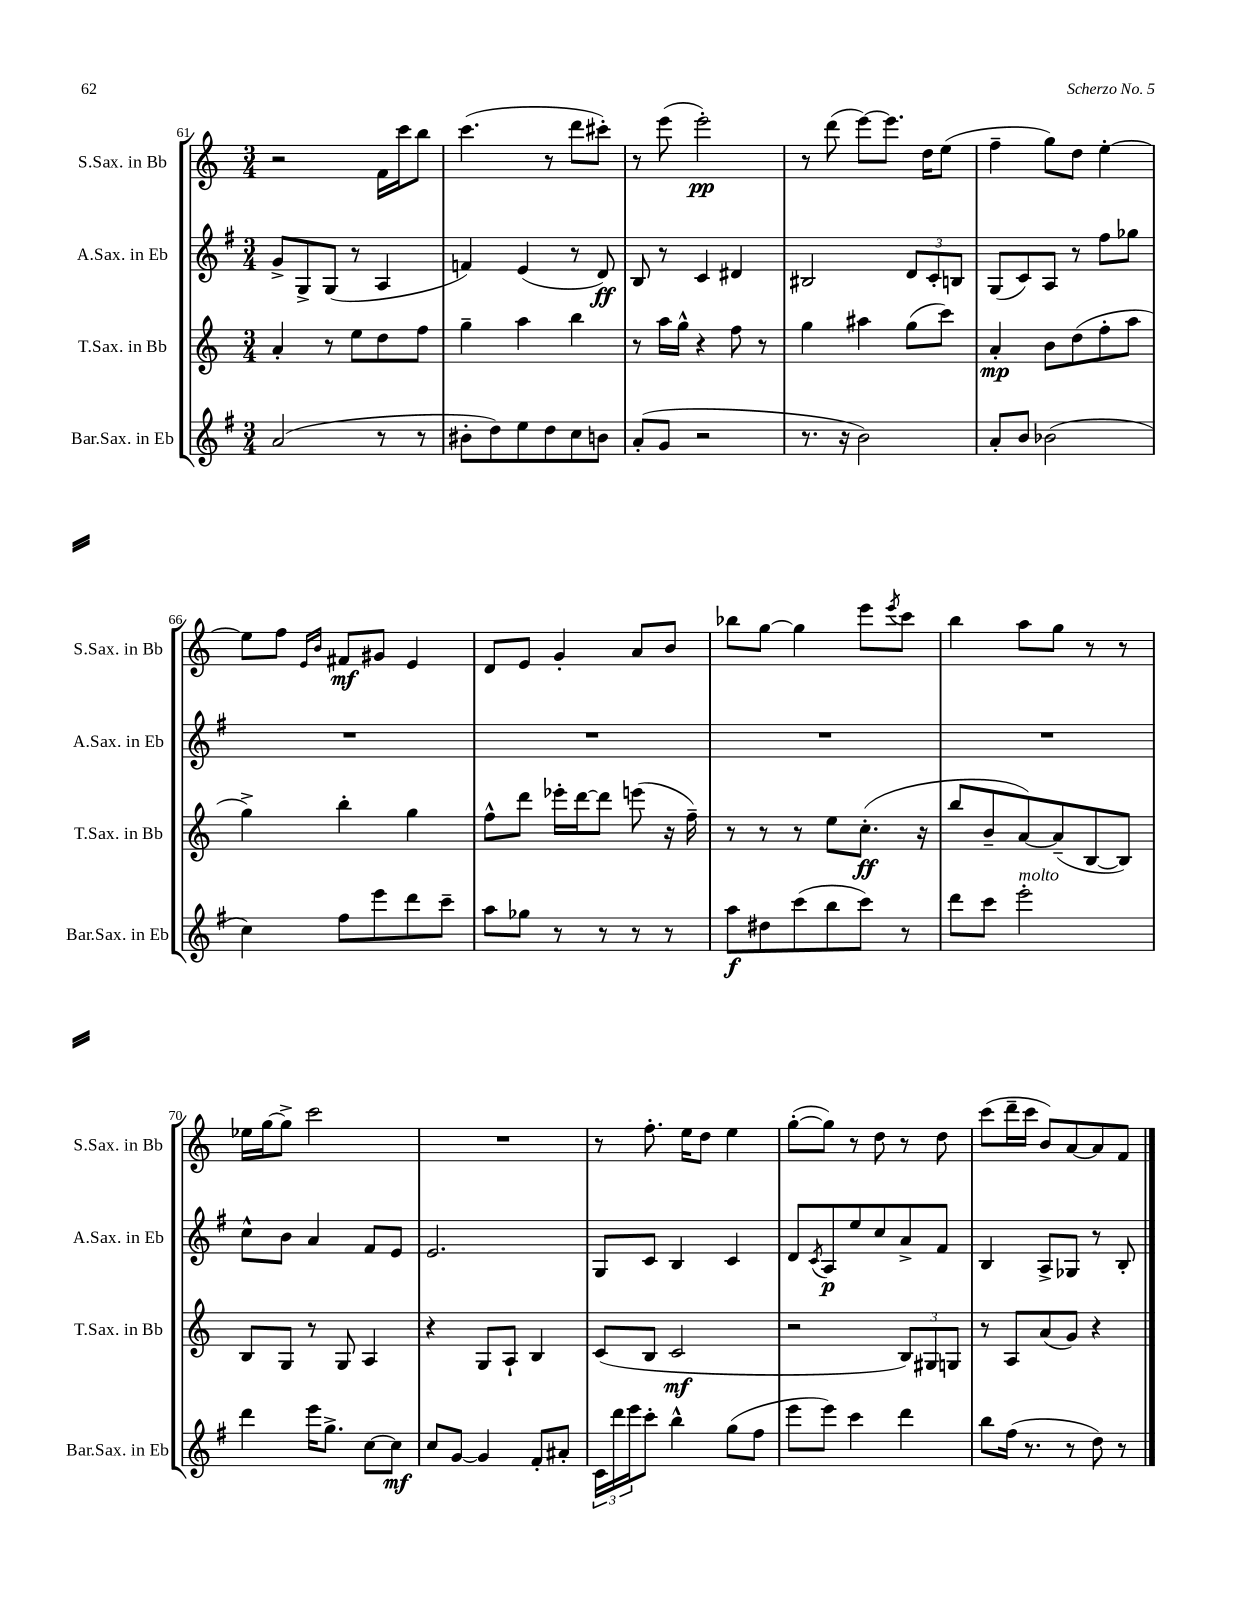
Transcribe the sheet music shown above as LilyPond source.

<<
\new StaffGroup <<
\new Staff = "s0" \with { instrumentName = "S.Sax. in Bb" shortInstrumentName = "S.Sax. in Bb" } {
    \clef treble \key c \major \numericTimeSignature \time 3/4
    r2 f'16 c'''16 b''8 |
    c'''4.( r8 d'''8 cis'''8-.) |
    r8 e'''8( e'''2-.\pp) |
    r8 d'''8( e'''8~) e'''8. d''16 e''8( |
    f''4-- g''8) d''8 e''4~-. |
    e''8 f''8 \grace { e'16 b'16 } fis'8\mf gis'8 e'4 |
    d'8 e'8 g'4-. a'8 b'8 |
    bes''8 g''8~ g''4 e'''8 \acciaccatura { e'''8 } c'''8 |
    b''4 a''8 g''8 r8 r8 |
    ees''16 g''16~ g''8-> c'''2 |
    R2. |
    r8 f''8.-. e''16 d''8 e''4 |
    g''8~-.( g''8) r8 d''8 r8 d''8 |
    c'''8( d'''16-- c'''16 b'8) a'8~ a'8 f'8 \bar "|." |
}
\new Staff = "s1" \with { instrumentName = "A.Sax. in Eb" shortInstrumentName = "A.Sax. in Eb" } {
    \clef treble \key g \major \numericTimeSignature \time 3/4
    g'8-> g8-> g8( r8 a4 |
    f'4) e'4( r8 d'8\ff) |
    b8 r8 c'4 dis'4 |
    bis2 \tuplet 3/2 { d'8 c'8-. b8 } |
    g8( c'8) a8 r8 fis''8 ges''8 |
    R2. |
    R2. |
    R2. |
    R2. |
    c''8-^ b'8 a'4 fis'8 e'8 |
    e'2. |
    g8 c'8 b4 c'4 |
    d'8 \acciaccatura { c'8 } a8\p e''8 c''8 a'8-> fis'8 |
    b4 a8-> ges8 r8 b8-. \bar "|." |
}
\new Staff = "s2" \with { instrumentName = "T.Sax. in Bb" shortInstrumentName = "T.Sax. in Bb" } {
    \clef treble \key c \major \numericTimeSignature \time 3/4
    a'4-. r8 e''8 d''8 f''8 |
    g''4-- a''4 b''4 |
    r8 a''16 g''16-^ r4 f''8 r8 |
    g''4 ais''4 g''8( c'''8) |
    a'4-.\mp b'8 d''8( f''8-. a''8 |
    g''4->) b''4-. g''4 |
    f''8-^ d'''8 ees'''16-. d'''16~ d'''8 e'''8( r16 f''16--) |
    r8 r8 r8 e''8 c''8.-.\ff( r16 |
    b''8 b'8-- a'8~) a'8--( b8~ b8) |
    b8 g8 r8 g8 a4 |
    r4 g8 a8-! b4 |
    c'8( b8 c'2\mf |
    r2 \tuplet 3/2 { b8) gis8 g8 } |
    r8 a8 a'8( g'8) r4 \bar "|." |
}
\new Staff = "s3" \with { instrumentName = "Bar.Sax. in Eb" shortInstrumentName = "Bar.Sax. in Eb" } {
    \clef treble \key g \major \numericTimeSignature \time 3/4
    a'2( r8 r8 |
    bis'8-. d''8) e''8 d''8 c''8 b'8 |
    a'8-.( g'8 r2 |
    r8. r16 b'2) |
    a'8-. b'8 bes'2( |
    c''4) fis''8 e'''8 d'''8 c'''8-- |
    a''8 ges''8 r8 r8 r8 r8 |
    a''8\f dis''8 c'''8( b''8 c'''8) r8 |
    d'''8 c'''8 e'''2-.^\markup { \italic "molto" } |
    d'''4 e'''16 g''8.-> c''8~ c''8\mf |
    c''8 g'8~ g'4 fis'8-. ais'8-. |
    \tuplet 3/2 { c'16 d'''16 e'''16 } c'''8-. b''4-^ g''8( fis''8 |
    e'''8 e'''8) c'''4 d'''4 |
    b''8 fis''16( r8. r8 d''8) r8 \bar "|." |
}
>>
>>
\layout { \context { \Score currentBarNumber = #61 } }
